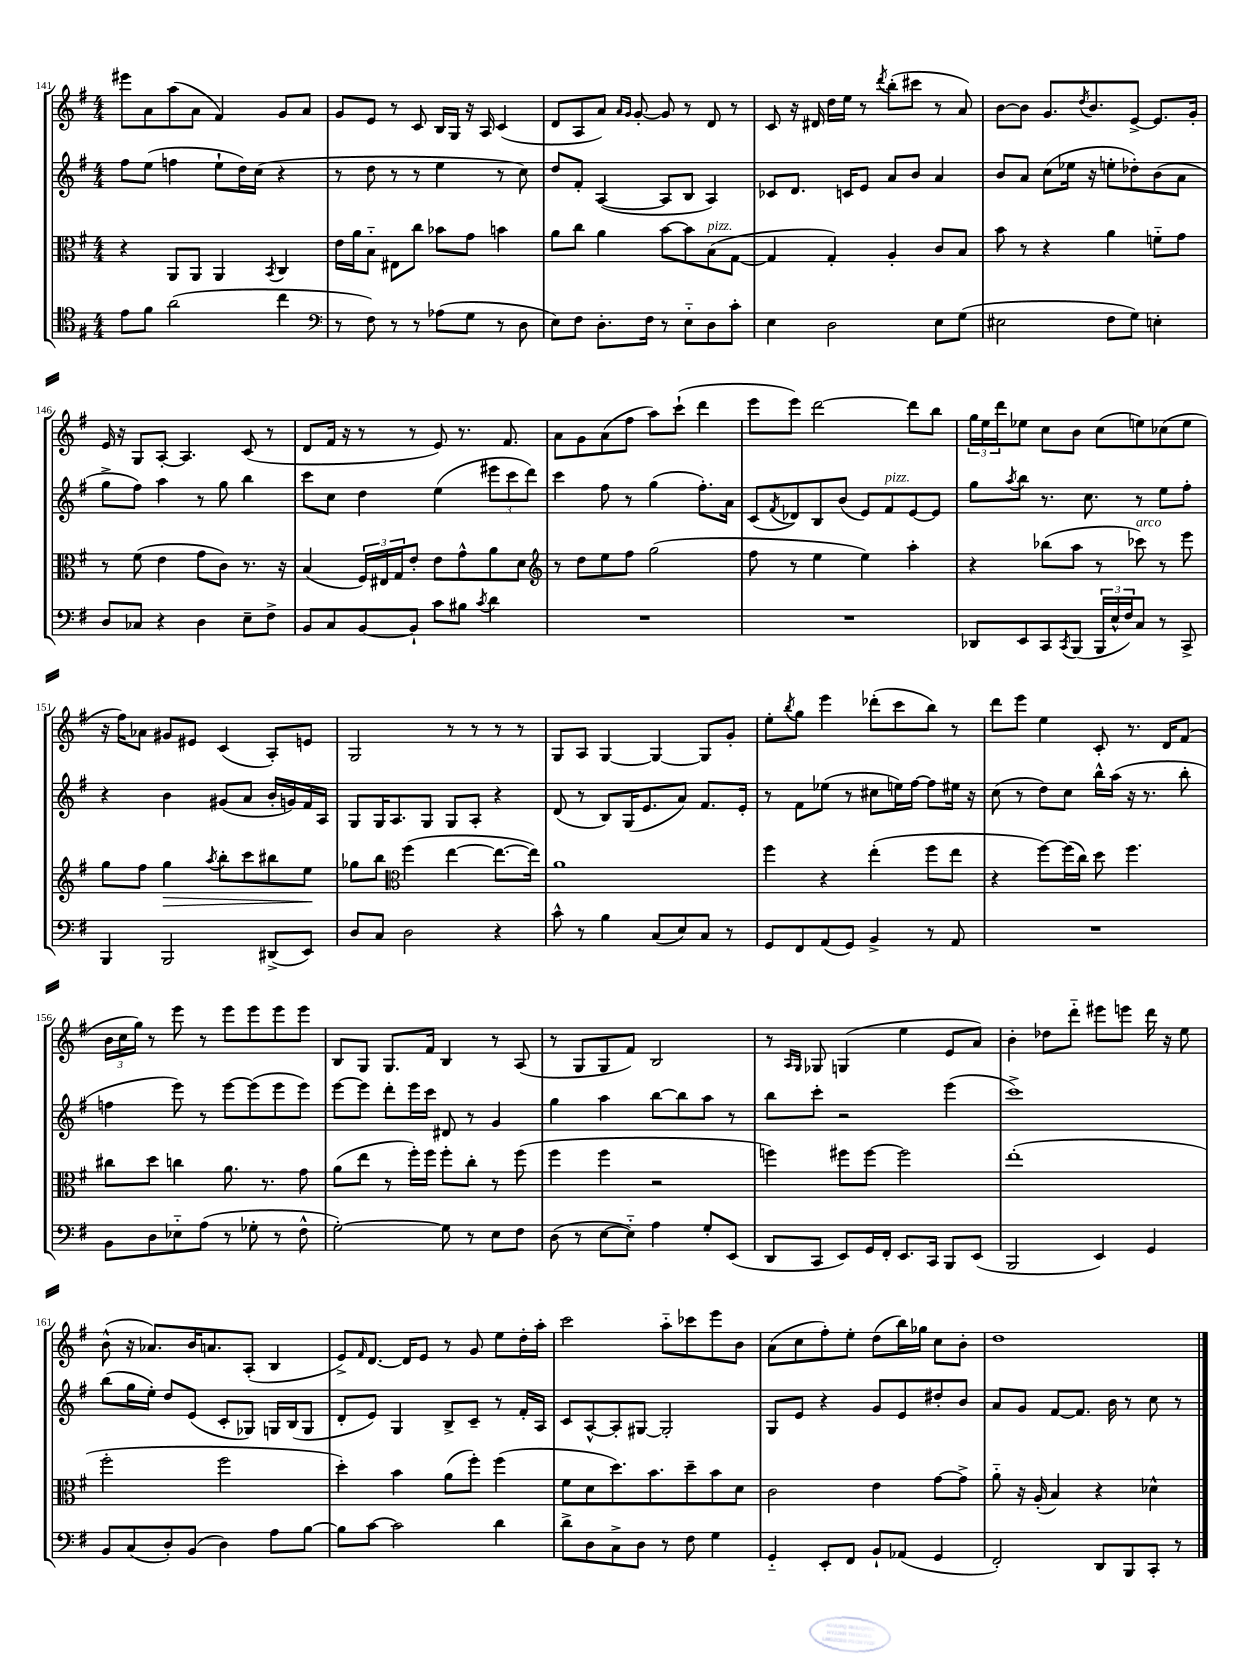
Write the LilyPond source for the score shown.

<<
\new StaffGroup <<
\new Staff = "s0" {
    \clef treble \key g \major \numericTimeSignature \time 4/4
    eis'''8 a'8 a''8( a'8 fis'4) g'8 a'8 |
    g'8 e'8 r8 c'8 b16 g16 r16 a16 c'4( |
    d'8 a8 a'8) \grace { a'16 g'16 } g'8~-. g'8 r8 d'8 r8 |
    c'8 r16 dis'16 d''16 e''16 r8 \acciaccatura { d'''8 } b''8-.( cis'''8 r8 a'8) |
    b'8~ b'8 g'8. \acciaccatura { d''8 } b'8. e'8~-> e'8. g'16-. |
    e'16 r16 g8 a8~-. a4. c'8( r8 |
    d'8 fis'16 r16 r8 r8 e'8) r8. fis'8. |
    a'8 g'8 a'8( fis''8 a''8) c'''8-!( d'''4 |
    e'''8 e'''8) d'''2~ d'''8 b''8 |
    \tuplet 3/2 { g''16 e''16 d'''16 } ees''8 c''8 b'8 c''8( e''8) ces''8( e''8 |
    r16 fis''16) aes'8 gis'8 eis'8 c'4( a8-.) e'8 |
    g2 r8 r8 r8 r8 |
    g8 a8 g4~ g4~ g8 g'8-. |
    e''8-. \acciaccatura { b''8 } g''8 e'''4 des'''8-.( c'''8 b''8) r8 |
    d'''8 e'''8 e''4 c'8-. r8. d'16 fis'8( |
    \tuplet 3/2 { b'16 c''16 g''16) } r8 e'''8 r8 e'''8 e'''8 e'''8 e'''8 |
    b8 g8 g8. fis'16 b4 r8 a8( |
    r8 g8 g8 fis'8) b2 |
    r8 \grace { a16 g16 } ges8 g4( e''4 e'8 a'8) |
    b'4-. des''8 d'''8-_ eis'''8 e'''8 d'''16 r16 e''8 |
    b'8-^( r16 aes'8.) b'16 a'8. a8-.( b4 |
    e'8->) \grace { fis'16 } d'8.~ d'16 e'8 r8 g'8 e''8 d''16-. a''16-. |
    c'''2 a''8-_ ces'''8 e'''8 b'8 |
    a'8( c''8 fis''8-.) e''8-. d''8( b''16) ges''16 c''8 b'8-. |
    d''1 \bar "|." |
}
\new Staff = "s1" {
    \clef treble \key g \major \numericTimeSignature \time 4/4
    fis''8 e''8( f''4 e''8-! d''16) c''16( r4 |
    r8 d''8 r8 r8 e''4 r8 c''8) |
    d''8 fis'8-. a4~( a8 b8 a4) |
    ces'8 d'8. c'16 e'8 a'8 b'8 a'4 |
    b'8 a'8 c''8( ees''16 r16 e''8-. des''8-.) b'8( a'8 |
    g''8-> fis''8) a''4 r8 g''8 b''4 |
    c'''8 c''8 d''4 e''4( \tuplet 3/2 { eis'''8 c'''8 d'''8) } |
    c'''4 fis''8 r8 g''4( fis''8.-.) a'16 |
    c'8( \acciaccatura { fis'8 } des'8) b8 b'8( e'8) fis'8^\markup { \italic "pizz." } e'8~ e'8 |
    g''8 \acciaccatura { a''8 } b''8 r8. c''8. r8 e''8 fis''8-. |
    r4 b'4 gis'8( a'8 b'16-. g'16) fis'16 a16 |
    g8 g16 a8. g8 g8 a8-. r4 |
    d'8( r8 b8) g16( e'8. a'8) fis'8. e'16-. |
    r8 fis'8 ees''8( r8 cis''8 e''16) fis''16~ fis''8 eis''16 r16 |
    c''8( r8 d''8) c''8 b''16-^ a''16( r16 r8. b''8-. |
    f''4 e'''8) r8 e'''8~ e'''8( e'''8 e'''8) |
    e'''8~ e'''8 d'''8-. e'''16 c'''16 dis'8 r8 g'4 |
    g''4 a''4 b''8~ b''8 a''8 r8 |
    b''8 c'''8-. r2 e'''4( |
    c'''1->) |
    b''8( g''16 e''16-.) d''8 e'8( c'8-. ges8) g16 b16( g8 |
    d'8-. e'8) g4 b8-> c'8-- r8 fis'16-. a16 |
    c'8 a8~-^ a8-. gis8~ gis2-. |
    g8 e'8 r4 g'8 e'8 dis''8-. b'8 |
    a'8 g'8 fis'8~ fis'8. b'16 r8 c''8 r8 \bar "|." |
}
\new Staff = "s2" {
    \clef alto \key g \major \numericTimeSignature \time 4/4
    r4 a,8 a,8 a,4 \acciaccatura { b,8 } c4 |
    e'16 a'16 b8-_ eis8 c''8 bes'8 g'8 b'4 |
    a'8 c''8 a'4 b'8~ b'8 b8^\markup { \italic "pizz." }( g8~ |
    g4 g4-.) a4-. c'8 b8 |
    b'8 r8 r4 a'4 f'8-_ g'8 |
    r8 fis'8( e'4 g'8 c'8) r8. r16 |
    b4( \tuplet 3/2 { fis16) eis16 g16 } e'8-. e'8 g'8-^ a'8 d'8 |
    \clef treble r8 d''8 e''8 fis''8 g''2( |
    fis''8 r8 e''4 e''4) a''4-. |
    r4 bes''8( a''8 r8 ces'''8^\markup { \italic "arco" }) r8 e'''8 |
    g''8 fis''8 g''4\> \acciaccatura { a''8 } b''8-. c'''8 bis''8 e''8\! |
    ges''8 b''8 \clef alto fis''4( e''4~ e''8.~ e''16) |
    a'1 |
    fis''4 r4 e''4-.( fis''8 e''8 |
    r4 fis''8~) fis''16( c''16) d''8 fis''4. |
    cis''8 d''8 c''4 a'8. r8. g'8 |
    a'8( e''8 r8 fis''16-.) fis''16 fis''8-. c''8-. r8 fis''8( |
    fis''4 fis''4 r2 |
    f''4) fis''8 fis''8~ fis''2 |
    e''1-.( |
    fis''2-. fis''2 |
    d''4-.) b'4 a'8( fis''8-.) fis''4( |
    fis'8 d'8 d''8.) b'8. d''8-- b'8 d'8 |
    c'2 e'4 g'8~ g'8-> |
    a'8-_ r16 a16-.( b4) r4 des'4-^ \bar "|." |
}
\new Staff = "s3" {
    \clef tenor \key g \major \numericTimeSignature \time 4/4
    e'8 fis'8 a'2( c''4 |
    \clef bass r8 fis8) r8 r8 aes8( g8 r8 d8 |
    e8) fis8 d8.-. fis16 r8 e8-_ d8 c'8-. |
    e4 d2 e8 g8( |
    eis2 fis8 g8) e4-. |
    d8 ces8 r4 d4 e8-- fis8-> |
    b,8 c8 b,8~ b,8-! c'8 bis8 \acciaccatura { c'8 } d'4 |
    R1 |
    R1 |
    des,8 e,8 c,8 \acciaccatura { c,8 } b,,8( \tuplet 3/2 { b,,16 e16-^ fis16) } c8 r8 c,8-> |
    b,,4 b,,2 dis,8->( e,8) |
    d8 c8 d2 r4 |
    c'8-^ r8 b4 c8( e8) c8 r8 |
    g,8 fis,8 a,8( g,8) b,4-> r8 a,8 |
    R1 |
    b,8 d8 ees8-_ a8( r8 ges8-. r8 fis8-^ |
    g2~-.) g8 r8 e8 fis8 |
    d8( r8 e8~ e8-_) a4 g8-. e,8( |
    d,8 c,8 e,8) g,16 fis,16-. e,8. c,16 b,,8 e,8( |
    b,,2 e,4) g,4 |
    b,8 c8( d8-.) b,8( d4) a8 b8~ |
    b8 c'8~ c'2 d'4 |
    d'8-> d8 c8-> d8 r8 fis8 g4 |
    g,4-_ e,8-. fis,8 b,8-! aes,8( g,4 |
    fis,2-.) d,8 b,,8 c,8-. r8 \bar "|." |
}
>>
>>
\layout { \context { \Score currentBarNumber = #141 } }
